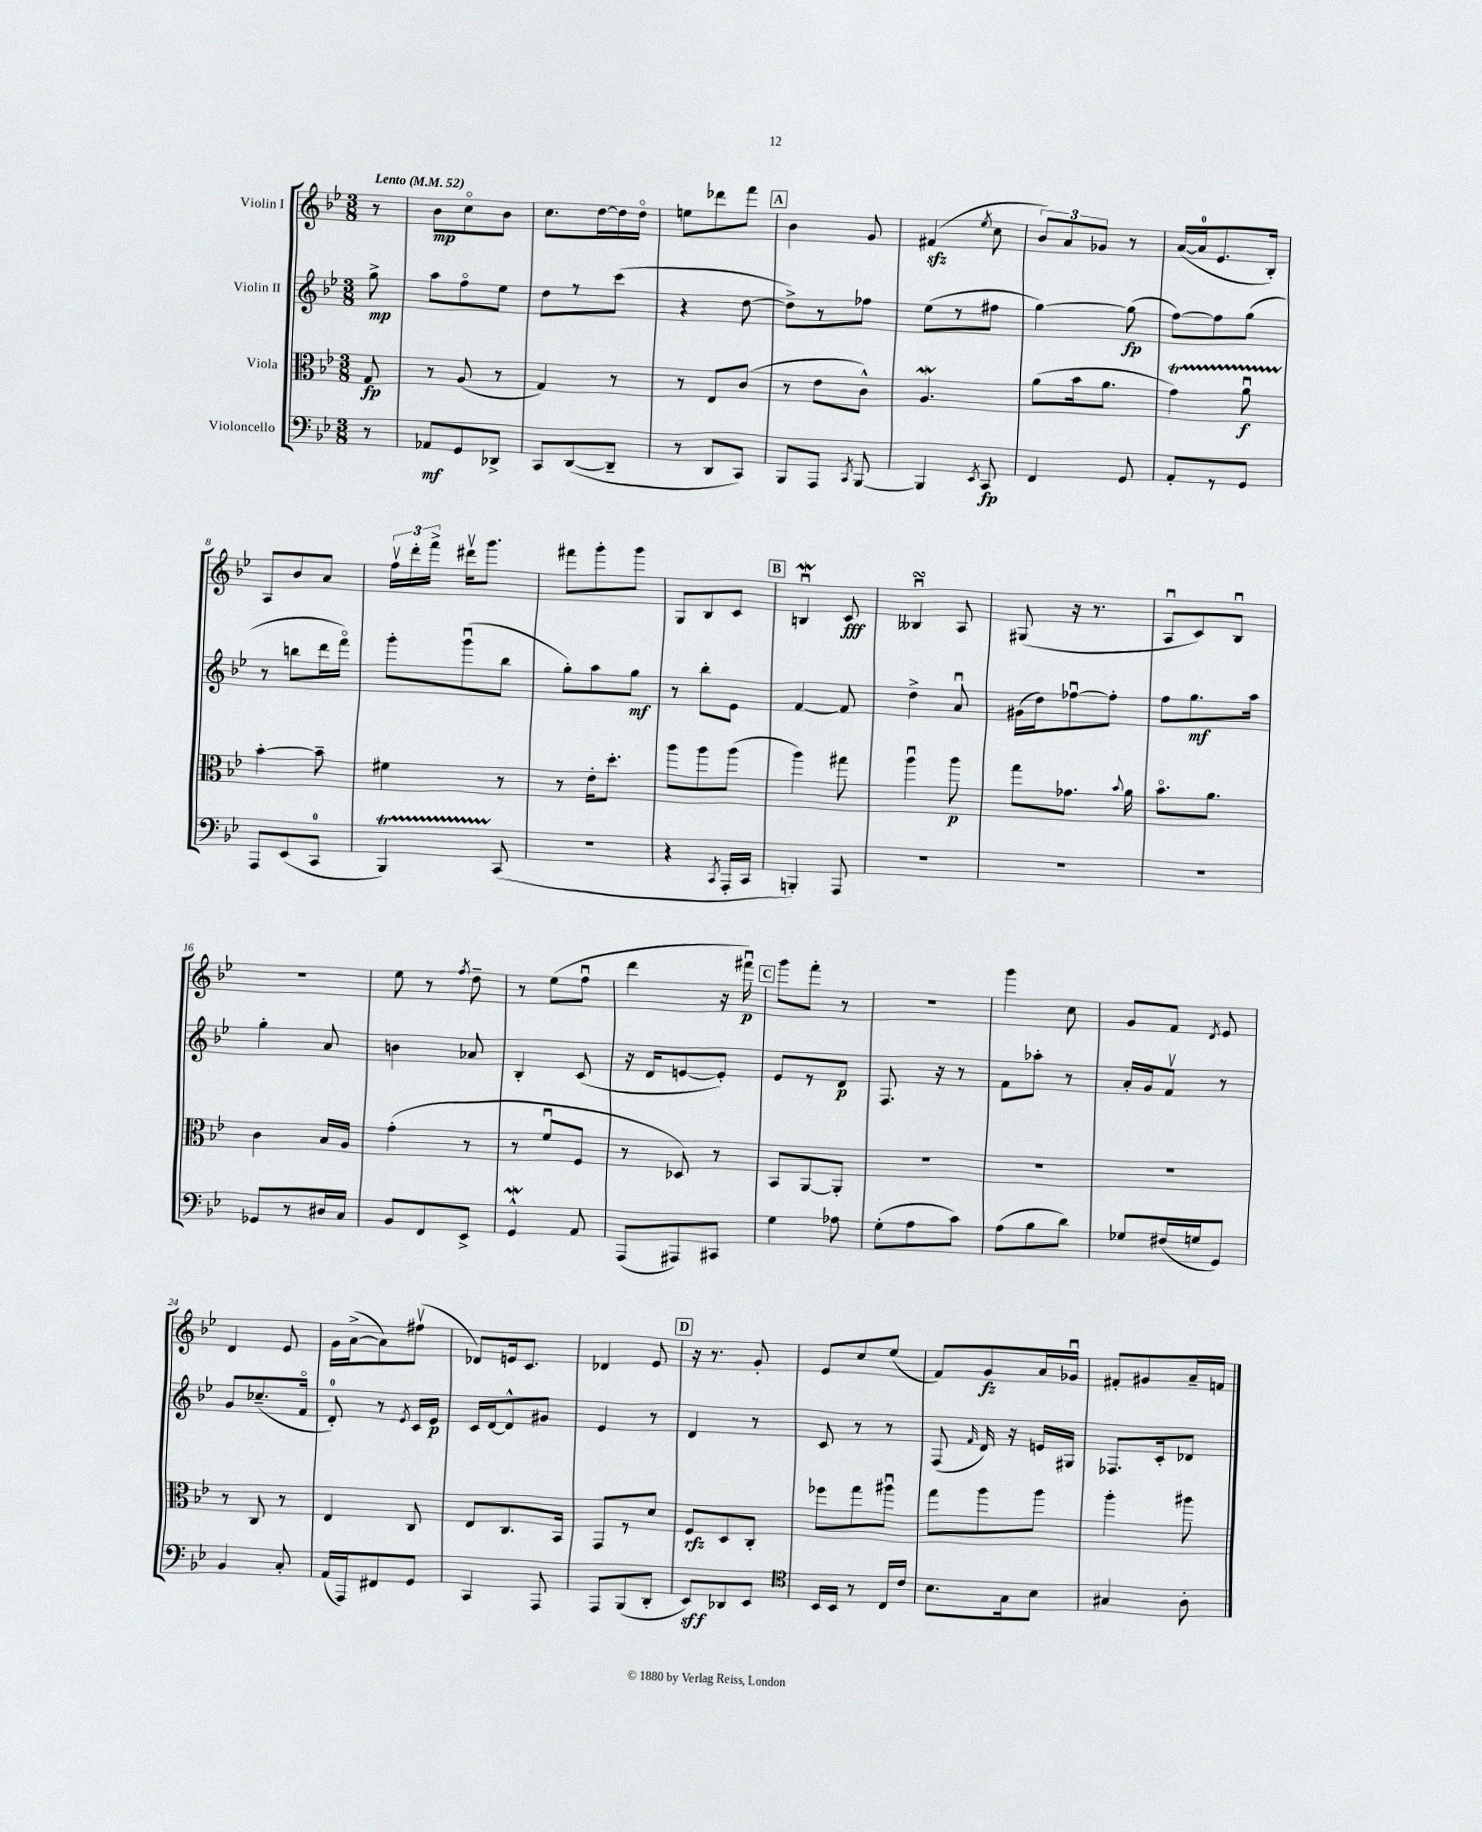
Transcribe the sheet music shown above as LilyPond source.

<<
\new StaffGroup <<
\new Staff = "s0" \with { instrumentName = "Violin I" } {
    \clef treble \key bes \major \numericTimeSignature \time 3/8 \partial 8 \tempo "Lento" 4 = 52
    \autoBeamOff r8 |
    bes'8[\mp c''8\flageolet bes'8] |
    c''8.[ d''16~ d''16 d''16]\flageolet |
    e''8[ des'''8 f'''8] |
    \mark \markup { \box "A" } bes'4 g'8 |
    fis'4\sfz( \acciaccatura { ees''8 } c''8 |
    \tuplet 3/2 { bes'8[) a'8 ges'8] } r8 |
    a'16[~( a'16-0 ees'8. bes16]-.) |
    a8[ bes'8 a'8] |
    \tuplet 3/2 { f''16[\upbow d'''16-. f'''16]-> } dis'''16[\upbow g'''8.] |
    fis'''8[ g'''8-. g'''8] |
    g8[ bes8 c'8] |
    \mark \markup { \box "B" } b4\downbow\mordent c'8\fff |
    beses4\downbow\turn a8 |
    gis8( r16 r8. |
    a8[\downbow c'8) bes8]\downbow |
    R4. |
    ees''8 r8 \acciaccatura { f''8 } d''8-- |
    r8 ees''8[( f''8]\downbow |
    d'''4 r16 fis'''16\downbow\p) |
    \mark \markup { \box "C" } g'''8[ f'''8]-. r8 |
    R4. |
    g'''4 c''8 |
    g'8[ f'8] \acciaccatura { d'8 } ees'8 |
    d'4 ees'8 |
    g'16[ a'16~->( a'8) fis''8]\upbow( |
    des'8[) e'16 c'8.] |
    des'4 ees'8 |
    \mark \markup { \box "D" } r16 r8. g'8-. |
    ees'8[ c''8 ees''8]( |
    f'8[) g'8\fz a'16 ges'16]\downbow |
    fis'8[-. gis'8 a'16-- f'16] \bar "|." |
}
\new Staff = "s1" \with { instrumentName = "Violin II" } {
    \clef treble \key bes \major \numericTimeSignature \time 3/8 \partial 8
    \autoBeamOff g''8->\mp |
    a''8[ f''8\flageolet ees''8] |
    d''8[ r8 c'''8]( |
    r4 d''8~ |
    \mark \markup { \box "A" } d''8[->) r8 fes''8] |
    ees''8[( r8 fis''8] |
    g''4~) g''8\fp( |
    f''8[~) f''8 g''8]( |
    r8 b''8[ d'''16 f'''16]\flageolet) |
    g'''8[-. g'''8\downbow( bes''8] |
    g''8[-.) a''8 g''8]\mf |
    r8 bes''8[-. ees'8] |
    \mark \markup { \box "B" } f'4~ f'8 |
    d''4-> a'8\downbow |
    gis'16[( d''16) fes''8~\downbow fes''8]-. |
    f''8[ g''8.\mf a''16] |
    g''4-. a'8 |
    b'4 aes'8 |
    bes4-. c'8( |
    r16 d'16[ e'8~ e'8]-.) |
    \mark \markup { \box "C" } ees'8[ r8 d'8]\p |
    f8. r16 r8 |
    f'8[ aes''8]-. r8 |
    a'16[-. g'16 f'8]\upbow r8 |
    g'8[ ces''8.--( f'16]\flageolet |
    d'8-0-.) r8 \acciaccatura { ees'8 } c'16[ ees'16]\p |
    c'16[ d'16~ d'8-^ gis'8] |
    ees'4 r8 |
    \mark \markup { \box "D" } d'4 r8 |
    c'8 r8 r8 |
    f8( \grace { f'16 } d'16) r16 e'16[ gis16] |
    fes8.[ c'16-. des'8] \bar "|." |
}
\new Staff = "s2" \with { instrumentName = "Viola" } {
    \clef alto \key bes \major \numericTimeSignature \time 3/8 \partial 8
    \autoBeamOff g8\fp |
    r8 a8( r8 |
    g4) r8 |
    r8 ees8[ c'8]( |
    \mark \markup { \box "A" } r8 ees'8[ c'8]-^) |
    a4.\mordent |
    a'8[( bes'16 a'8.] |
    g'4\startTrillSpan) a'8\downbow\f |
    bes'4~-.\stopTrillSpan bes'8-- |
    fis'4 r8 |
    r8 ees'16[-. d''8.]-. |
    a''8[ a''8 a''8]( |
    \mark \markup { \box "B" } a''4) gis''8 |
    a''4\downbow a''8\p |
    g''8[ ges'8.] \appoggiatura { bes'8 } a'16 |
    bes'8.[\flageolet a'8.] |
    c'4 bes16[ a16] |
    g'4-.( r8 |
    r8 f'8[\downbow f8] |
    r8 des8) r8 |
    \mark \markup { \box "C" } bes,8[ a,8~ a,8]-. |
    R4. |
    R4. |
    R4. |
    r8 c8 r8 |
    ees4 c8 |
    ees8[ c8. bes,16] |
    g,8[ r8 d'8] |
    \mark \markup { \box "D" } f8[\rfz d8 c8]-. |
    fes''8[ g''8 ais''8]\downbow |
    g''8[ a''8 a''8] |
    a''4-. ais''8 \bar "|." |
}
\new Staff = "s3" \with { instrumentName = "Violoncello" } {
    \clef bass \key bes \major \numericTimeSignature \time 3/8 \partial 8
    \autoBeamOff r8 |
    aes,8[\mf g,8 des,8]-> |
    c,8[ d,8~( d,8]-- |
    r8 d,8[ c,8]) |
    \mark \markup { \box "A" } bes,,8[ a,,8] \acciaccatura { c,8 } bes,,8~ |
    bes,,4 \acciaccatura { ees,8 } c,8\fp |
    f,4 g,8 |
    a,8[-. r8 g,8] |
    a,,8[ ees,8( c,8]-0 |
    bes,,4\startTrillSpan) c,8\stopTrillSpan( |
    R4. |
    r4 \acciaccatura { c,8 } a,,16[-. c,16] |
    \mark \markup { \box "B" } b,,4-.) a,,8 |
    R4. |
    R4. |
    R4. |
    ges,8[ r8 dis16 c16] |
    bes,8[ f,8 ees,8]-> |
    g,4-^\mordent a,8 |
    a,,8[( ais,,8) cis,8] |
    \mark \markup { \box "C" } g4 aes8 |
    g8[-.( a8 c'8]) |
    a8[( bes8 d'8]) |
    ges8[ fis16( g16 g,8]) |
    bes,4 c8-. |
    a,16[( a,,16) fis,8 g,8] |
    c,4 a,,8 |
    a,,8[ bes,,8( d,8]-. |
    \mark \markup { \box "D" } ees,8[\sff) des,8 ees,8] |
    \clef tenor bes,16[ bes,16] r8 c16[ c'16] |
    bes8.[ g16 bes8] |
    gis4 a8-. \bar "|." |
}
>>
>>
